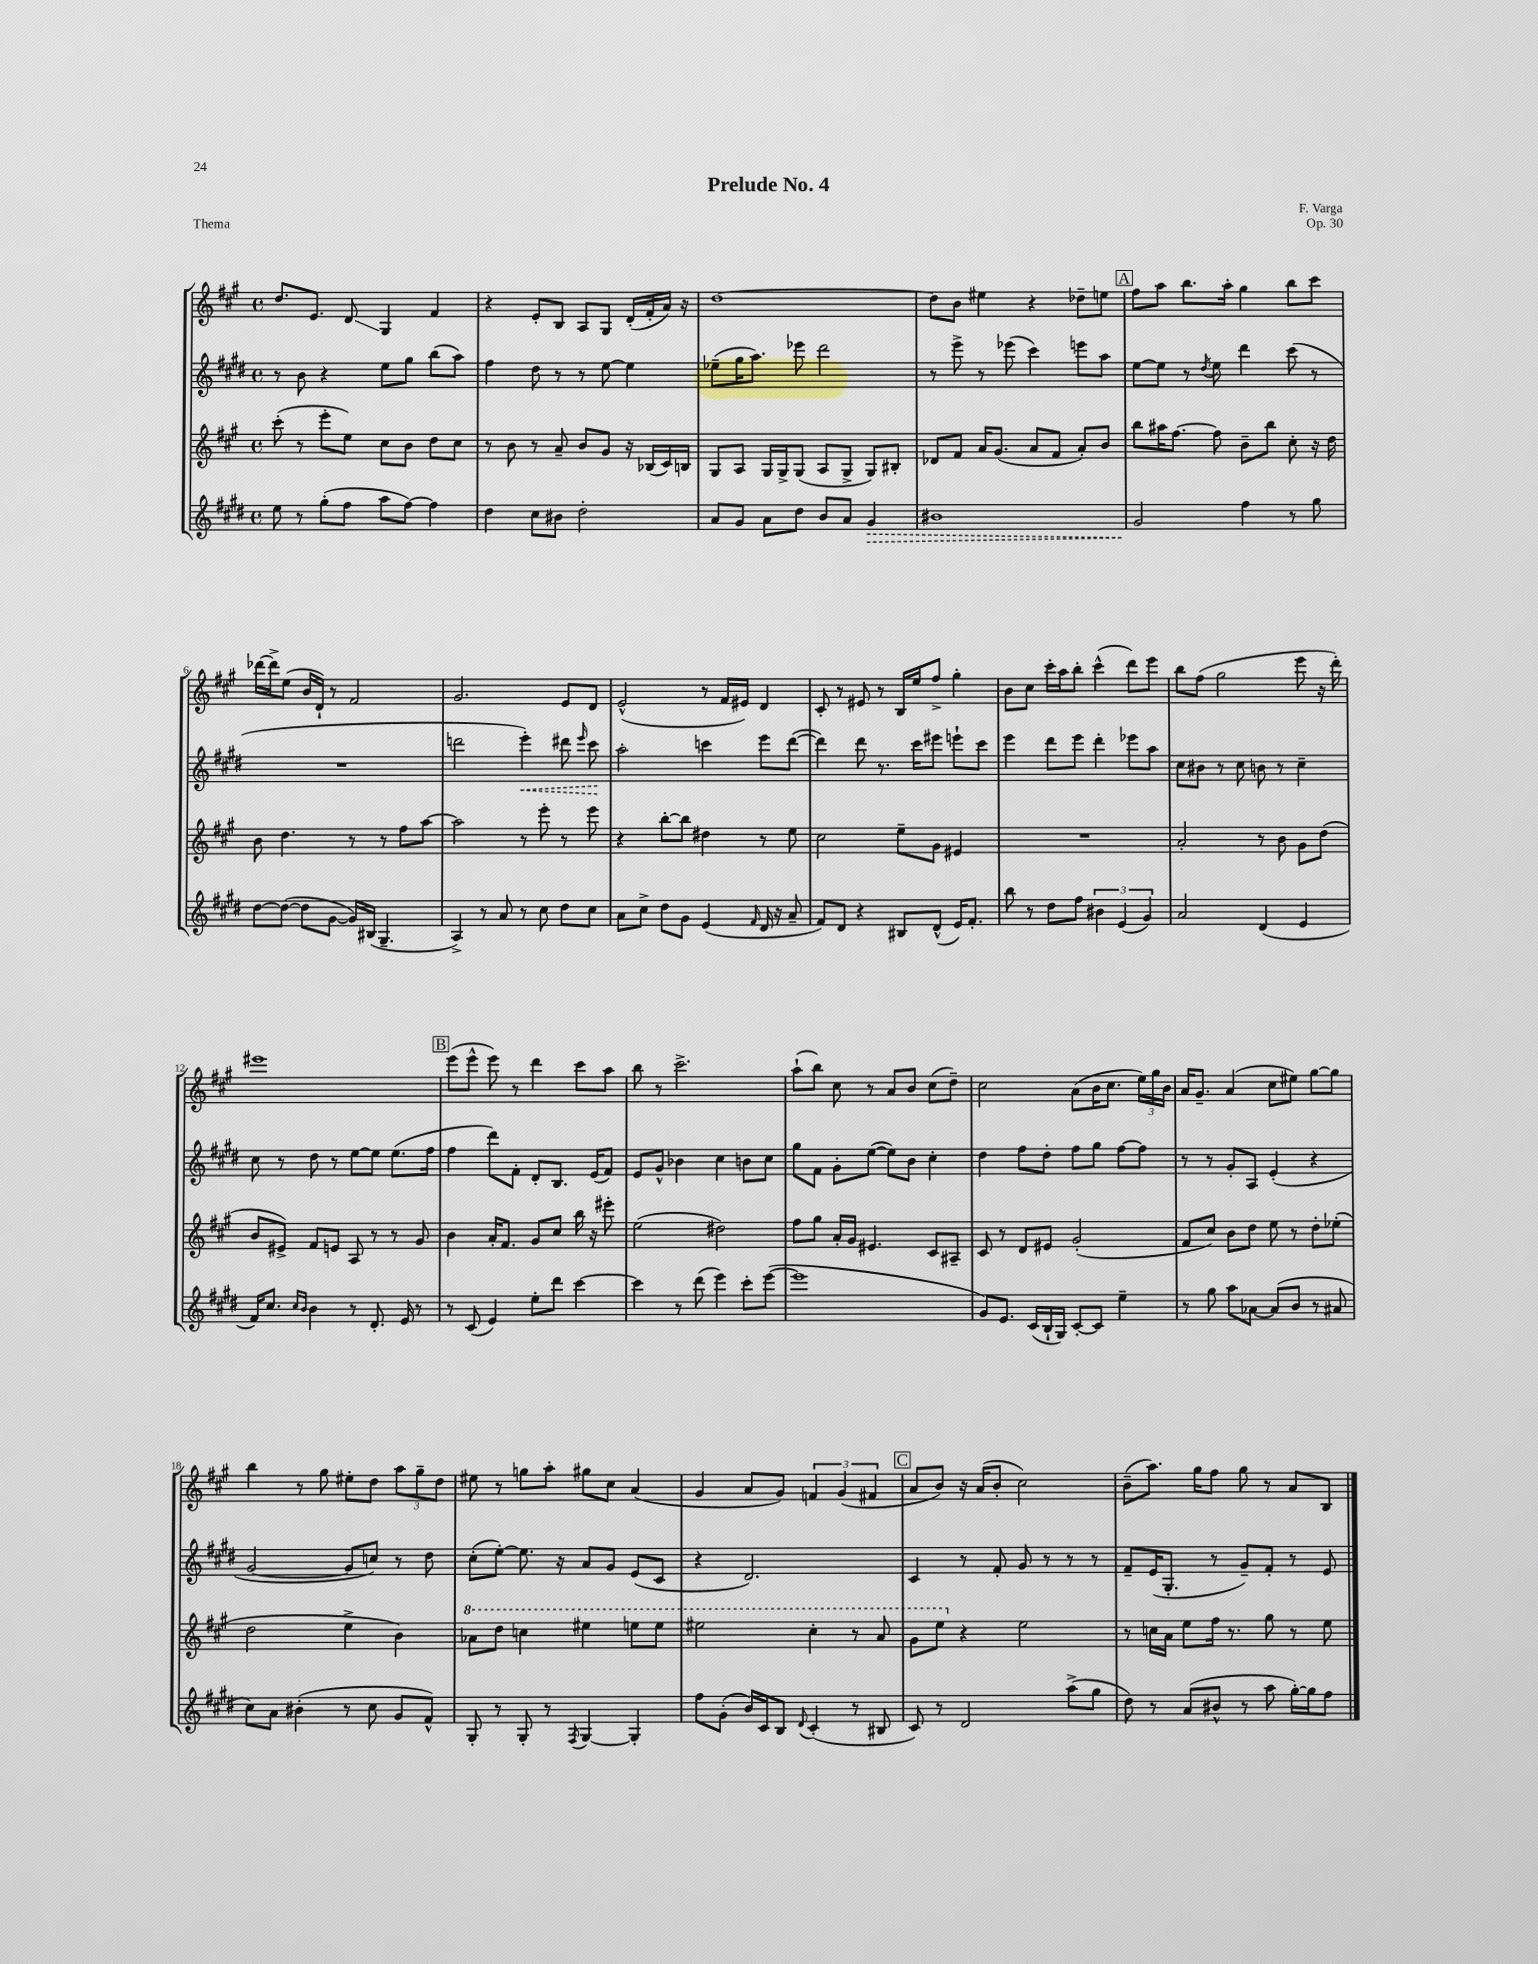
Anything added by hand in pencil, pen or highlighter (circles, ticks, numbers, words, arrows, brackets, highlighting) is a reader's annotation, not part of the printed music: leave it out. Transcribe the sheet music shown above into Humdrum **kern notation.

**kern	**kern	**kern	**kern
*staff4	*staff3	*staff2	*staff1
*clefG2	*clefG2	*clefG2	*clefG2
*k[f#c#g#d#]	*k[f#c#g#]	*k[f#c#g#d#]	*k[f#c#g#]
*M4/4	*M4/4	*M4/4	*M4/4
*met(c)	*met(c)	*met(c)	*met(c)
8ee	(8ccc#'	8r	8.dd
8r	8r	8b	.
.	.	.	8.e
(8gg#'	8eee'	4r	.
8ff#	8ee)	.	8d
8aa	8cc#	8ee	4G#
[8ff#)	8b	8gg#	.
4ff#]	8dd	(8bb	4f#
.	8cc#	8aa)	.
=	=	=	=
4dd#	8r	4ff#	4r
.	8b	.	.
8cc#	8r	8dd#	8e'
8b#	8a~	8r	8B
2dd#'	8b	8r	8A
.	8g#	[8ee	8G#
.	16r	4ee]	(16d'
.	(16B-	.	16f#'
.	16c#)	.	16a)
.	16B	.	16r
=	=	=	=
8a	8G#	(8ee-~	[1dd
8g#	8A	16gg#	.
.	.	8.aa)	.
8a	16G#	.	.
.	16G#^	.	.
8dd#	(8G#	8eee-	.
8b	8A	2ddd#	.
8a	8G#^	.	.
4g#	8G#)	.	.
.	8B#'	.	.
=	=	=	=
1b#	8d-	8r	8dd]
.	8f#	8eee^	8b
.	16a	8r	4ee#
.	(8.g#	.	.
.	.	(8eee-	.
.	8a	4ccc#)	4r
.	8f#	.	.
.	8a')	8eee	8dd-~
.	8b	8aa	8ee
=	=	=	=
2g#	8bb	[8ee	8ff#
.	16aa#	8ee]	8aa
.	[8.ff#	.	.
.	.	8r	8.bb
.	.	8qdd#	.
.	8ff#]	8ee	.
.	.	.	16aa'
4ff#	8b~	4ddd#	4gg#
.	8bb	.	.
8r	8cc#'	(8ccc#	8bb
8gg#	16r	8r	8ccc#
.	16dd	.	.
=	=	=	=
[8dd#	8b	1r	[16ddd-
.	.	.	16ddd-^]
(8dd#_	4.dd	.	(8ee
8dd#]	.	.	16b
.	.	.	16d`)
[8g#	.	.	8r
16g#])	8r	.	2f#
(16B#	.	.	.
4.G#~	8r	.	.
.	8ff#	.	.
.	[8aa	.	.
=	=	=	=
4A^)	2aa]	2ddd	2.g#
8r	.	.	.
8a	.	.	.
8r	8r	4eee')	.
8cc#	8eee'	.	.
8dd#	8r	8ddd#	8e
.	.	16qqeee	.
8cc#	8eee	8ccc#	8d
=	=	=	=
8a	4r	2aa'	(2e^^
8cc#^	.	.	.
8dd#	[8bb'	.	.
8g#	8bb]	.	.
(4e	4dd#	4ccc	8r
.	.	.	16f#
.	.	.	16e#)
16qqf#	.	.	.
16d#	8r	8eee	4d
16r	.	.	.
8a~	8ee	([8ddd#	.
=	=	=	=
8f#)	2cc#	4ddd#])	8c#'
8d#	.	.	8r
4r	.	8ddd#	8e#
.	.	8.r	8r
8B#	8ee~	.	16B
.	.	16ccc#	16ee
(8d#^^	8g#	8eee#	8ff#^
16e)	4e#	8eee`	4gg#'
8.f#'	.	.	.
.	.	8ccc#	.
=	=	=	=
8bb	1r	4eee	8b
8r	.	.	8cc#
8dd#	.	8ddd#	16ccc#'
.	.	.	16aa
8ff#	.	8eee	8bb'
6b#	.	4ddd#'	(4ccc#^^
(6e	.	.	.
.	.	8eee-	8ddd)
6g#)	.	.	.
.	.	8aa	8eee
=	=	=	=
2a	2a'	8cc#	8bb
.	.	8b#	(8ff#
.	.	8r	2gg#
.	.	8cc#	.
(4d#	8r	8b	.
.	8b	8r	.
4e	8g#	4cc#~	8eee
.	(8dd	.	16r
.	.	.	16ddd')
=	=	=	=
16f#)	8b	8cc#	1eee#
8.cc#	.	.	.
.	8e#^)	8r	.
16qqcc#	.	.	.
16qqb	.	.	.
4b	8f#	8dd#	.
.	8e	8r	.
8r	8A	[8ee	.
8.d#'	8r	8ee]	.
.	8r	(8.ee	.
16e	.	.	.
8r	8g#	.	.
.	.	16ff#	.
=	=	=	=
8r	4b	4ff#	(8eee
(8c#	.	.	8eee^^
4e)	16a'	8ddd#)	8eee)
.	8.f#	.	.
.	.	8f#'	8r
8ee'	8g#	8d#'	4ddd
8ddd#	8cc#	8.B	.
[4ccc#	16bb	.	8ccc#
.	16r	(16e	.
.	8eee#'	8f#)	8aa
=	=	=	=
4ccc#]	(2ee	8e	8bb
.	.	8g#^^	8r
8r	.	4b-	2.ccc#^
(8ddd#	.	.	.
4eee)	2dd#)	4cc#	.
8ccc#'	.	8b	.
([8eee	.	8cc#	.
=	=	=	=
1eee]	8ff#	8gg#	(8aa`
.	8gg#	8f#	8bb)
.	16a'	8g#'	8cc#
.	16g#	.	.
.	4.e#	([8ee	8r
.	.	8ee])	8a
.	.	8b	8b
.	8c#	4cc#'	(8cc#
.	8A#~	.	8dd~)
=	=	=	=
8g#)	8c#	4dd#	2cc#
8.e	8r	.	.
.	8d	8ff#	.
(16c#	.	.	.
16B`	8e#	8dd#'	.
16G#)	.	.	.
[8c#'	(2g#'	8ff#	(8a
8c#]	.	8gg#	16b
.	.	.	8.cc#
4ee~	.	[8ff#	.
.	.	8ff#]	24ee)
.	.	.	24gg#
.	.	.	24b
=	=	=	=
8r	8f#	8r	16a
.	.	.	8.g#~
8gg#	8cc#)	8r	.
8aa	8b	8g#'	(4a
[8a-	8dd	8A	.
(8a-]	8ee	(4e'	8cc#
8b	8r	.	8ee#)
8r	8dd'	4r	[8gg#
8a#	(8ee-'	.	8gg#]
=	=	=	=
8cc#)	2dd	[2g#	4bb
8a	.	.	.
(4b#'	.	.	8r
.	.	.	8gg#
8r	4ee^	8g#]	8ee#'
8cc#	.	8cc)	8dd
8g#	4b)	8r	12aa
.	.	.	12gg#~
8f#^^)	.	8dd#	.
.	.	.	12dd
=	=	=	=
8G#'	8aa-	(8cc#'	8ee#
8r	8ddd	[8ee')	8r
8G#'	4ccc	8.ee]	8gg
8r	.	.	8aa'
.	.	16r	.
8qF#	.	.	.
[4G#	4eee#	8a	8gg#
.	.	8g#	8cc#
4G#']	8eee	(8e	(4a
.	8eee	8c#	.
=	=	=	=
8ff#	2eee#	4r	4g#
(8g#'	.	.	.
16b)	.	2.d#)	8a
16c#	.	.	.
8B	.	.	8g#)
8qqd#	.	.	.
(4c#'	4ccc#'	.	6f
.	.	.	(6g#
8r	8r	.	.
.	.	.	6f#
8B#	8aa	.	.
=	=	=	=
8c#)	8gg#	4c#	8a
8r	8eee	.	8b)
2d#	4r	8r	16r
.	.	.	(16a
.	.	8f#'	8b'
.	2ee	8g#	2cc#)
.	.	8r	.
(8aa^	.	8r	.
8gg#	.	8r	.
=	=	=	=
8dd#)	8r	8f#~	(8b~
8r	16cc	(16e	8.aa)
.	16a	8.G#'	.
(8a	8ee	.	.
.	.	.	16gg#
8b#^^	16ff#	8r	8ff#
.	8.r	.	.
8r	.	8g#~)	8gg#
8aa	8gg#	8f#'	8r
[16gg#')	8r	8r	8a
16gg#]	.	.	.
8ff#	8ee	8e	8B
==	==	==	==
*-	*-	*-	*-
